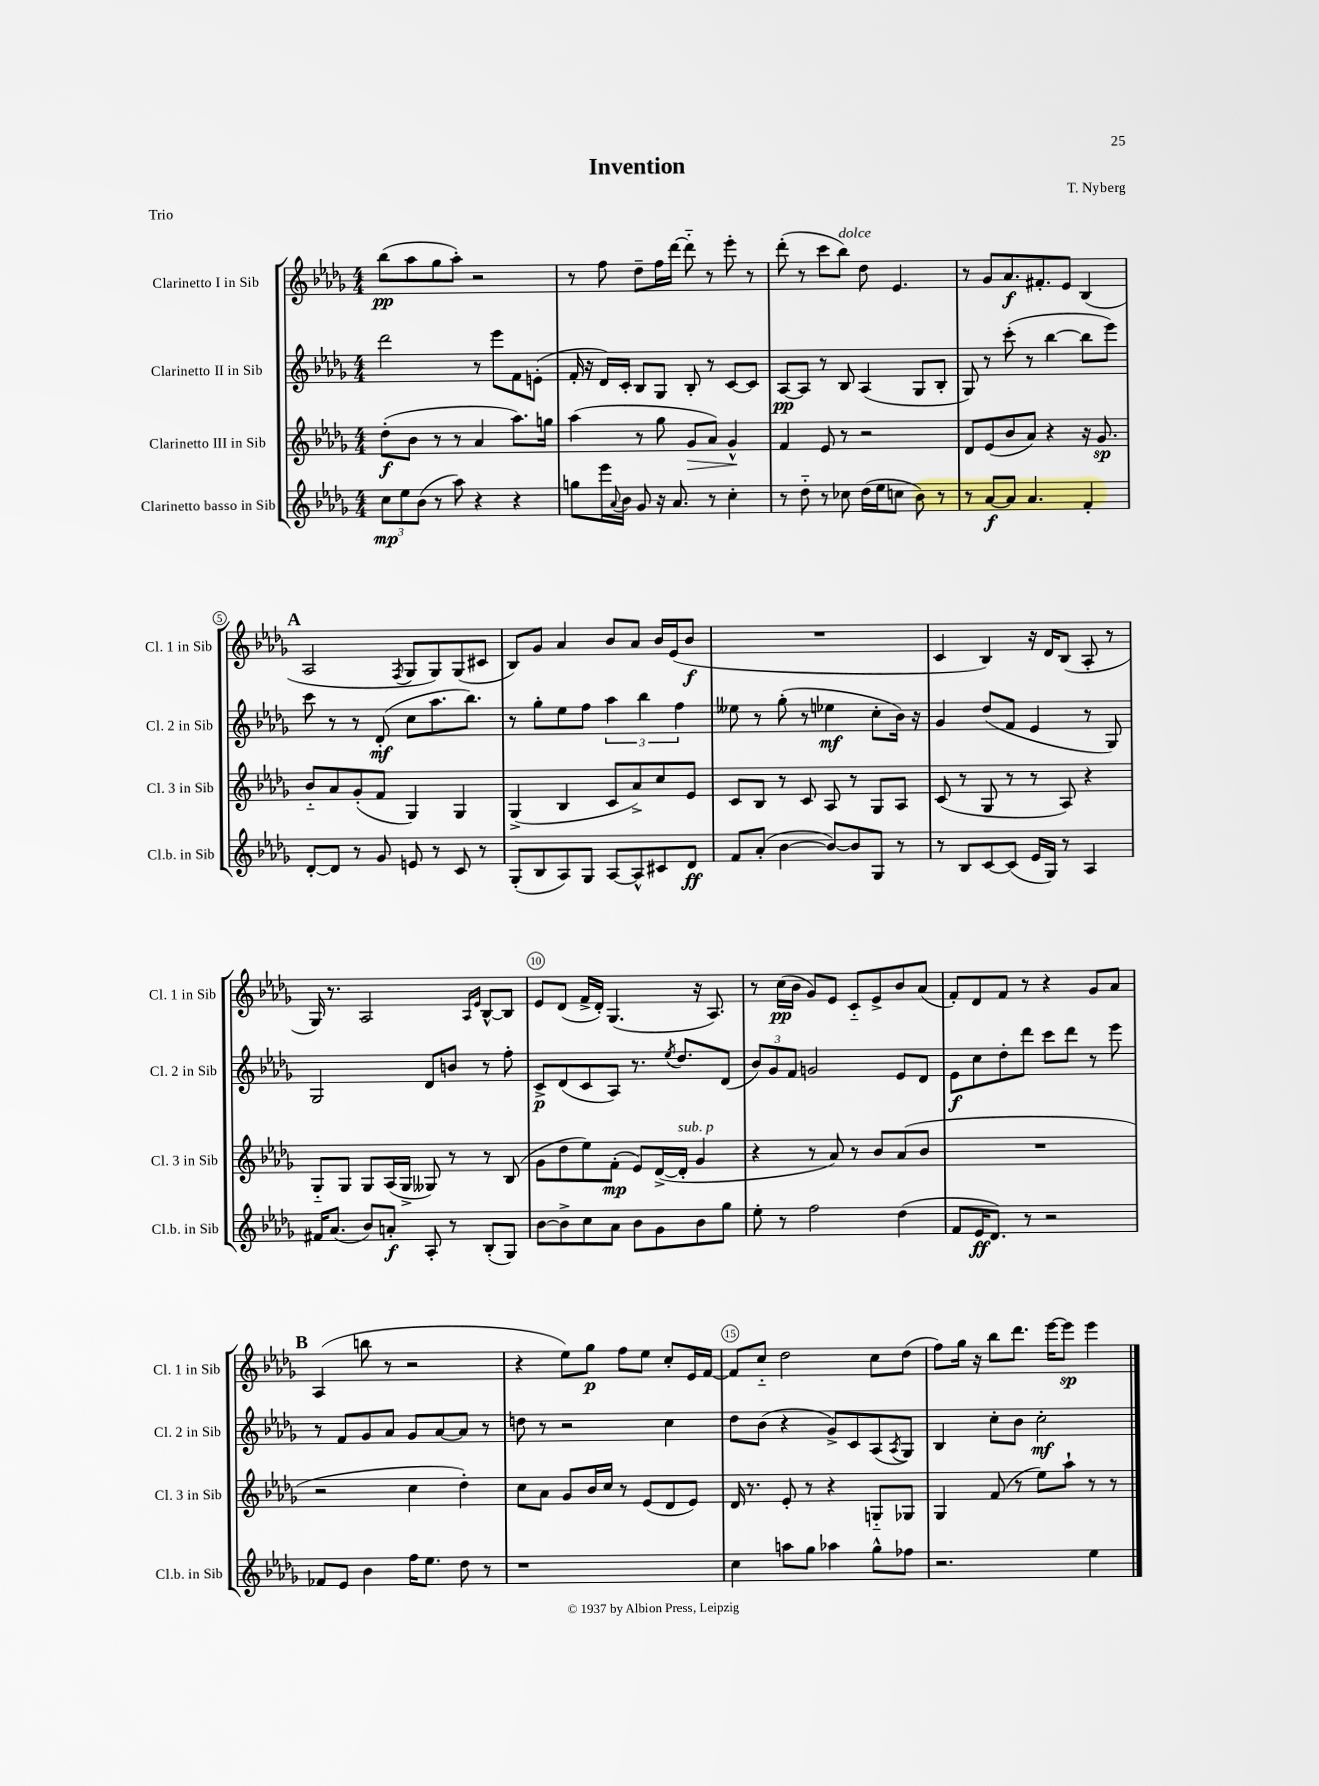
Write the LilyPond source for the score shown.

\header { title = "Invention" composer = "T. Nyberg" piece = "Trio" }
<<
\new StaffGroup <<
\new Staff = "s0" \with { instrumentName = "Clarinetto I in Sib" shortInstrumentName = "Cl. 1 in Sib" } {
    \clef treble \key des \major \numericTimeSignature \time 4/4
    bes''8\pp( aes''8 ges''8 aes''8-.) r2 |
    r8 f''8 des''8-- f''16 des'''16~ des'''8-_ r8 ees'''8-. r8 |
    des'''8-.( r8 c'''8 bes''8^\markup { \italic "dolce" }) des''8 ees'4. |
    r8 ges'8 aes'8.\f fis'8.-. ees'8 bes4( |
    \mark \markup { \bold "A" } aes2 \acciaccatura { f8 } ges8 ges8) ges8( cis'8 |
    bes8) ges'8 aes'4 bes'8 aes'8 bes'16 ees'16( bes'8\f |
    R1 |
    c'4 bes4) r16 des'16 bes8( aes8-. r8 |
    ges16) r8. aes2 \grace { aes16 ees'16 } bes8~-^ bes8 |
    ees'8 des'8( f'16-> des'16-.) ges4.( r16 aes8.) |
    r8 c''16\pp( bes'16 ges'8) ees'8 c'8-_ ees'8-> bes'8 aes'8( |
    f'8-.) des'8 f'8 r8 r4 ges'8 aes'8 |
    \mark \markup { \bold "B" } aes4( b''8 r8 r2 |
    r4 ees''8) ges''8\p f''8 ees''8 c''8-. ees'16 f'16~ |
    f'8 c''8-_ des''2 c''8 des''8( |
    f''8) ges''16 r16 bes''8 des'''8. ees'''16~ ees'''8\sp ees'''4 \bar "|." |
}
\new Staff = "s1" \with { instrumentName = "Clarinetto II in Sib" shortInstrumentName = "Cl. 2 in Sib" } {
    \clef treble \key des \major \numericTimeSignature \time 4/4
    des'''2 r8 ees'''8 f'8 e'8-.( |
    f'16-. r16 des'16) c'16-. bes8 ges8 bes8-. r8 c'8~ c'8 |
    aes8~\pp aes8 r8 bes8 aes4( ges8 bes8-. |
    ges8) r8 c'''8-.( r8 bes''4~ bes''8 ees'''8) |
    \mark \markup { \bold "A" } c'''8 r8 r8 des'8-.\mf( c''8 aes''8. bes''8.) |
    r8 ges''8-. ees''8 f''8 \tuplet 3/2 { aes''4 bes''4 f''4 } |
    eeses''8 r8 ges''8-.( r8 ees''4\mf c''8-. bes'16) r16 |
    ges'4 des''8( f'8 ees'4 r8 ges8) |
    ges2 des'8 b'8 r8 f''8-. |
    c'8->\p des'8( c'8 aes8) r8. \acciaccatura { ees''8 } des''8. des'8( |
    \tuplet 3/2 { bes'8) ges'8 f'8 } g'2 ees'8 des'8 |
    ees'8\f c''8 des''8-. des'''8 c'''8 des'''8 r8 ees'''8 |
    \mark \markup { \bold "B" } r8 f'8 ges'8 aes'8 ges'8 aes'8~ aes'8 r8 |
    d''8 r8 r2 c''4 |
    des''8 bes'8( r4 ges'8->) c'8 aes8( \acciaccatura { aes8 } ges8) |
    bes4 c''8-. bes'8 c''2-.\mf \bar "|." |
}
\new Staff = "s2" \with { instrumentName = "Clarinetto III in Sib" shortInstrumentName = "Cl. 3 in Sib" } {
    \clef treble \key des \major \numericTimeSignature \time 4/4
    des''8-.\f( bes'8 r8 r8 aes'4 aes''8.) g''16 |
    aes''4( r8 ges''8 ges'8\> aes'8) ges'4-^\! |
    f'4 ees'8 r8 r2 |
    des'8 ees'8( bes'8 aes'8) r4 r16 ges'8.\sp |
    \mark \markup { \bold "A" } bes'8-_ aes'8 ges'8-.( f'8 ges4) ges4 |
    ges4->( bes4 c'8 aes'8->) c''8 ees'8 |
    c'8 bes8 r8 c'8 aes8 r8 ges8 aes8 |
    c'8( r8 ges8 r8 r8 aes8) r4 |
    ges8-_ ges8 ges8 aes16( ges16-> geses8) r8 r8 bes8( |
    ges'8 des''8 ees''8) f'8-.\mp( ees'8) des'16~->( des'16-.^\markup { \italic "sub. p" } ges'4 |
    r4 r8 aes'8) r8 bes'8 aes'8( bes'8 |
    R1 |
    \mark \markup { \bold "B" } r2 c''4 des''4-.) |
    c''8 aes'8 ges'8 bes'16 c''16 r8 ees'8( des'8 ees'8) |
    des'16 r8. ees'8-. r8 r4 g8-_ ges8 |
    ges4 f'8( r8 ees''8) aes''8-! r8 r8 \bar "|." |
}
\new Staff = "s3" \with { instrumentName = "Clarinetto basso in Sib" shortInstrumentName = "Cl.b. in Sib" } {
    \clef treble \key des \major \numericTimeSignature \time 4/4
    \tuplet 3/2 { c''8\mp ees''8 bes'8( } r8 aes''8) r4 r4 |
    g''8 ees'''16 \appoggiatura { aes'8 } bes'16 ges'8 r16 aes'8. r8 c''4-. |
    r8 des''8-_ r8 ces''8 des''16( ees''16 c''8 bes'8) r8 |
    r8 aes'8~\f aes'8 aes'4. f'4-. |
    \mark \markup { \bold "A" } des'8~-. des'8 r8 ges'8 e'8 r8 c'8 r8 |
    ges8-.( bes8 aes8) ges8 aes8~ aes8-^ cis'8 des'8\ff |
    f'8 aes'8-.( bes'4~ bes'8~) bes'8 ges8 r8 |
    r8 bes8 c'8~ c'8( ees'16 ges16) r8 aes4 |
    fis'16 aes'8.( bes'8) a'8-.\f aes8-. r8 bes8-.( ges8) |
    bes'8~ bes'8-> c''8 aes'8 bes'8 ges'8 bes'8 ges''8 |
    ees''8-. r8 f''2 des''4( |
    f'8 ees'16\ff des'8.) r8 r2 |
    \mark \markup { \bold "B" } fes'8 ees'8 bes'4 f''16 ees''8. des''8 r8 |
    r1 |
    c''4 a''8 ges''8 aes''4 ges''8-^ fes''8 |
    r2. ees''4 \bar "|." |
}
>>
>>
\layout { \context { \Score \override BarNumber.break-visibility = ##(#f #t #t) barNumberVisibility = #(every-nth-bar-number-visible 5) \override BarNumber.stencil = #(make-stencil-circler 0.1 0.3 ly:text-interface::print) } }
